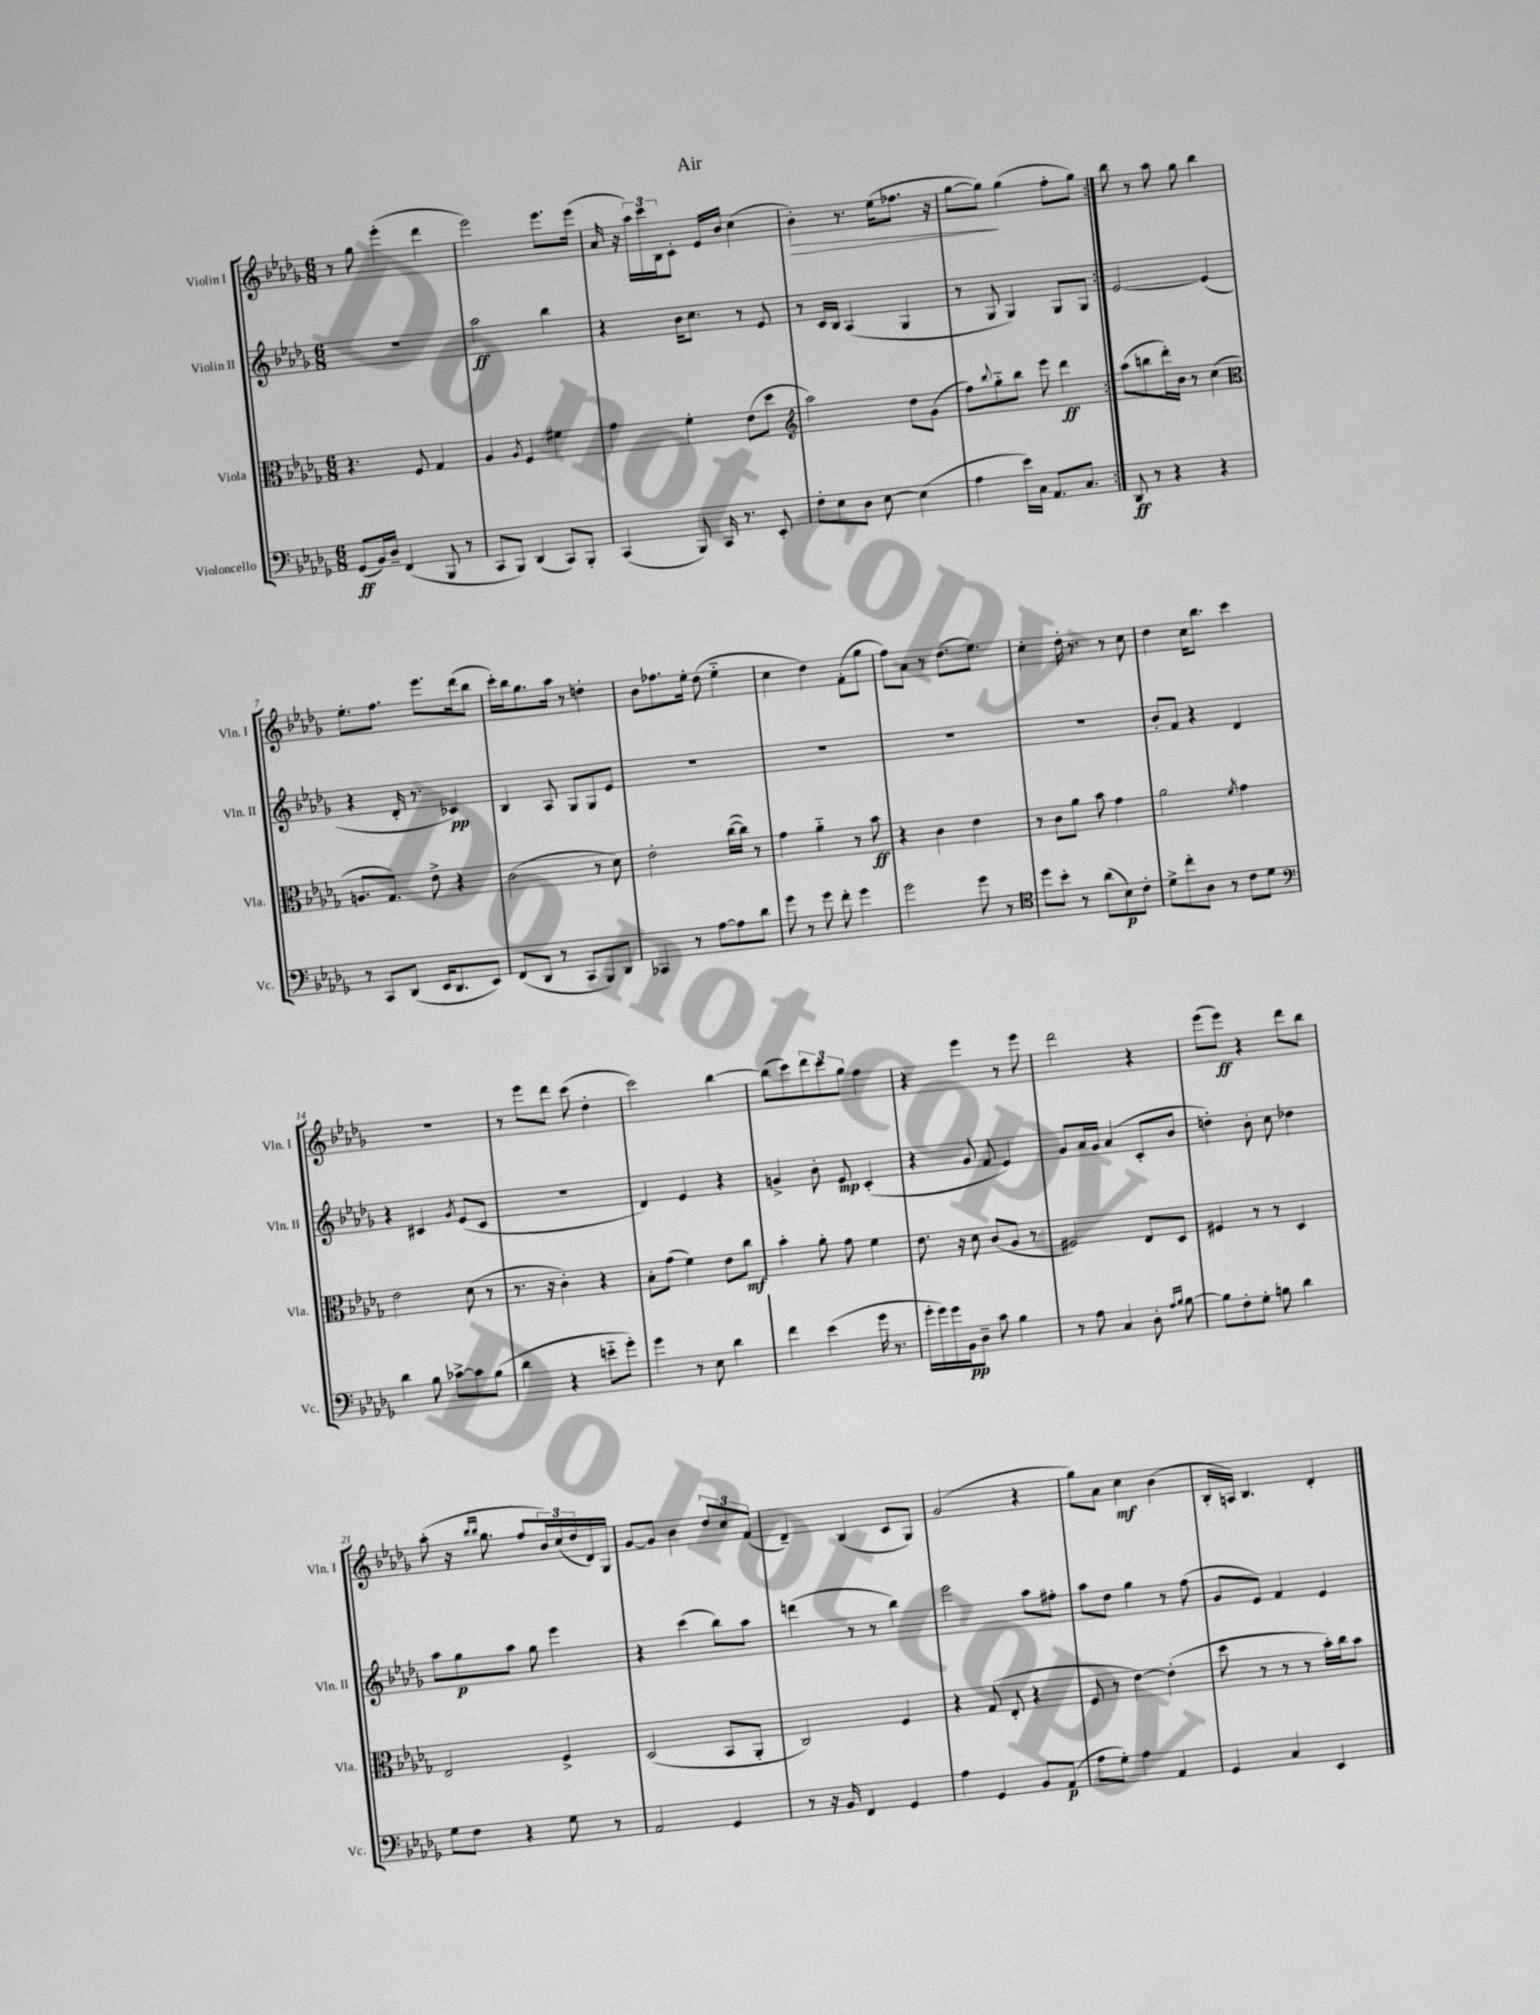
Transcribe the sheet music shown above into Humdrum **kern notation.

**kern	**dynam	**kern	**dynam	**kern	**dynam	**kern	**dynam
*part4	*part4	*part3	*part3	*part2	*part2	*part1	*part1
*staff4	*staff4	*staff3	*staff3	*staff2	*staff2	*staff1	*staff1
*I"Violoncello	*	*I"Viola	*	*I"Violin II	*	*I"Violin I	*
*I'Vc.	*	*I'Vla.	*	*I'Vln. II	*	*I'Vln. I	*
*clefF4	*	*clefC3	*	*clefG2	*	*clefG2	*
*k[b-e-a-d-g-]	*	*k[b-e-a-d-g-]	*	*k[b-e-a-d-g-]	*	*k[b-e-a-d-g-]	*
*M6/8	*	*M6/8	*	*M6/8	*	*M6/8	*
=1	=1	=1	=1	=1	=1	=1	=1
(8GG-/L	ff	4.r	.	2.r	.	8r	.
16BB-/L)	.	.	.	.	.	8gg-\	.
16D-~/JJ	.	.	.	.	.	.	.
(4FF/	.	.	.	.	.	(4eee-'\	.
.	.	8F/	.	.	.	.	.
8BBB-/	.	4G-/	.	.	.	4ddd-\	.
8r	.	.	.	.	.	.	.
=2	=2	=2	=2	=2	=2	=2	=2
8CC/L	.	4A-/	.	2aa-\	ff	2eee-\)	.
8BBB-/J)	.	.	.	.	.	.	.
.	.	8qA-/	.	.	.	.	.
(4DD-/	.	4F/	.	.	.	.	.
8CC/L)	.	4f#X\	.	4bb-\	.	8.eee-\L	.
8BBB-'/J	.	.	.	.	.	.	.
.	.	.	.	.	.	(16eee-\Jk	.
=3	=3	=3	=3	=3	=3	=3	=3
(4CC/	.	4g-\	.	4r	.	16a-/	.
.	.	.	.	.	.	16r	.
.	.	.	.	.	.	24aa-\LL)	.
.	.	.	.	.	.	24ccc\	.
.	.	.	.	.	.	24B-\J	.
8BBB-/)	.	4f'\	.	16b-\KL	.	8c'\J	.
.	.	.	.	8.cc\J	.	.	.
16CC/	.	.	.	.	.	16e-/LL	.
8.r	.	.	.	.	.	16b-/JJ	.
.	.	(8e-\L	.	8r	.	(4cc\	.
8EE-'/	.	8dd-\J	.	8e-/	.	.	.
=4	=4	=4	=4	=4	=4	=4	=4
*	*	*clefG2	*	*	*	*	*
!	!	!	!	!	!	!	!LO:HP:b
8F'\L	.	2aa-\)	.	8r	.	4b-'\)	>
8E-\	.	.	.	16c/LL	.	.	.
.	.	.	.	16B-/JJ	.	.	.
8D-\J	.	.	.	(4A-/	.	8.r	.
[8E-\	.	.	.	.	.	.	.
.	.	.	.	.	.	(16ee-\KL	.
(4E-\]	.	8dd-\L	.	4G-/	.	8.ff-X\J	.
.	.	(8g-\J	.	.	.	.	.
.	.	.	.	.	.	16r	.
=5	=5	=5	=5	=5	=5	=5	=5
4A-\	.	8ff\L)	.	8r	.	[8gg-\L	.
.	.	8qqbb-/	.	.	.	.	.
.	.	8gg-\	.	8G-/	.	8gg-\J])	.
16e-\LL)	.	8bb-\J	.	4G-/)	.	(4gg-\	]
16C\JJ	.	.	.	.	.	.	.
8.AA-/L	.	8eee-\	.	.	.	.	.
.	.	4ddd-\	ff	8G-/L	.	8ff'\L	.
8.C/J	.	.	.	.	.	.	.
.	.	.	.	8G-/J	.	8gg-\J)	.
=6:|!	=6:|!	=6:|!	=6:|!	=6:|!	=6:|!	=6:|!	=6:|!
8DD-/	ff	(8aa-\L	.	[2e-/	.	8bb-\	.
8r	.	8bbn\	.	.	.	8r	.
4r	.	16ddd-'\L)	.	.	.	8aa-\	.
.	.	16b-\JJ	.	.	.	.	.
.	.	8r	.	.	.	8gg-\	.
4r	.	(4cc\	.	(4e-/]	.	4bb-\	.
!!LO:LB:g=z
=7	=7	=7	=7	=7	=7	=7	=7
*	*	*clefC3	*	*	*	*	*
8r	.	8.An/L	.	4r	.	8.ee-'\L	.
8CC/L	.	.	.	.	.	.	.
.	.	8.G-/J)	.	.	.	8.ff\J	.
(8DD-/J	.	.	.	16d-'/	.	.	.
.	.	.	.	8.r	.	.	.
16EE-/KL	.	8e-^\	.	.	.	8.eee-\L	.
8.DD-/	.	.	.	.	.	.	.
.	.	4r	.	4c-X/)	pp	.	.
.	.	.	.	.	.	(16ddd-\k	.
8EE-/J)	.	.	.	.	.	8bb-\J	.
=8	=8	=8	=8	=8	=8	=8	=8
(8FF/L	.	(2c\	.	4B-/	.	16ccc'\LL)	.
.	.	.	.	.	.	16bb-\J	.
8DD-/J	.	.	.	.	.	8.gg-\	.
8r	.	.	.	8A-/	.	.	.
.	.	.	.	.	.	16aa-\Jk	.
8CC/L	.	.	.	8G-/L	.	8r	.
8BBB-/)	.	8r	.	8G-/	.	4ddn'\	.
8DD-/J	.	8d-\)	.	8e-/J	.	.	.
=9	=9	=9	=9	=9	=9	=9	=9
4CC-X/	.	2e-'\	.	2.r	.	8b-\L	.
.	.	.	.	.	.	8.ff-X\	.
8r	.	.	.	.	.	.	.
.	.	.	.	.	.	16ee-'\Jk	.
[8A-\L	.	.	.	.	.	(8dd-\	.
8A-\]	.	([16cc\LL	.	.	.	4ee-\	.
.	.	16cc\JJ])	.	.	.	.	.
8d-\J	.	8r	.	.	.	.	.
=10	=10	=10	=10	=10	=10	=10	=10
8g-\	.	4g-\	.	2.r	.	4cc\	.
8r	.	.	.	.	.	.	.
8g-\	.	4a-\	.	.	.	4dd-\)	.
8f'\	.	.	.	.	.	.	.
4g-\	.	8r	.	.	.	(8f'\L	.
.	.	8b-\	ff	.	.	8gg-\J	.
=11	=11	=11	=11	=11	=11	=11	=11
2g-\	.	4r	.	2.r	.	8ff\L)	.
.	.	.	.	.	.	8a-\J	.
.	.	4c\	.	.	.	8r	.
.	.	.	.	.	.	(8.dd-\L	.
8g-\	.	4e-\	.	.	.	.	.
.	.	.	.	.	.	8.ee-\J)	.
8r	.	.	.	.	.	.	.
=12	=12	=12	=12	=12	=12	=12	=12
*clefC4	*	*	*	*	*	*	*
8dd-\L	.	8r	.	2.r	.	4cc'\	.
8b-'\J	.	8c\L	.	.	.	.	.
8r	.	8a-\J	.	.	.	16dd-'\	.
.	.	.	.	.	.	8.r	.
(8a-\L	.	8b-\	.	.	.	.	.
8B-\)	p	4g-\	.	.	.	8r	.
8c'\J	.	.	.	.	.	8cc\	.
=13	=13	=13	=13	=13	=13	=13	=13
8d-^\L	.	2a-\	.	8b-'/L	.	4dd-\	.
8cc'\	.	.	.	8f/J	.	.	.
8A-\J	.	.	.	4r	.	16cc\KL	.
.	.	.	.	.	.	8.bb-\J	.
8r	.	.	.	.	.	.	.
.	.	8qf/	.	.	.	.	.
8c\L	.	4g-\	.	4d-/	.	4ccc\	.
8d-\J	.	.	.	.	.	.	.
!!LO:LB:g=z
=14	=14	=14	=14	=14	=14	=14	=14
*clefF4	*	*	*	*	*	*	*
4d-\	.	2e-\	.	4r	.	2.r	.
8B-\	.	.	.	4c#X/	.	.	.
[8c-X^\L	.	.	.	.	.	.	.
.	.	.	.	8qg-/	.	.	.
8c-\]	.	(8d-\	.	(8e-/L	.	.	.
(8B-\J	.	8r	.	8c#/J	.	.	.
=15	=15	=15	=15	=15	=15	=15	=15
4d-\	.	8.r	.	2.r	.	8r	.
.	.	.	.	.	.	8eee-\L	.
.	.	16r	.	.	.	.	.
4r	.	4c'\)	.	.	.	8ddd-\J	.
.	.	.	.	.	.	(8ccc\	.
8en\L	.	4r	.	.	.	4dd-'\	.
8g-'\J)	.	.	.	.	.	.	.
=16	=16	=16	=16	=16	=16	=16	=16
4g-\	.	8B-'\L	.	4d-/)	.	2ccc\)	.
.	.	(8g-\J	.	.	.	.	.
8r	.	4f\)	.	4e-/	.	.	.
8E-\	.	.	.	.	.	.	.
4d-\	.	8e-\L	.	4r	.	[4bb-\	.
.	.	8cc\J	mf	.	.	.	.
=17	=17	=17	=17	=17	=17	=17	=17
4f\	.	4b-'\	.	4gn^/	.	(8bb-\L]	.
.	.	.	.	.	.	8ccc\)	.
(4e-\	.	8a-'\	.	8b-'\	.	12ddd-\	.
.	.	.	.	.	.	12ccc\	.
.	.	8g-\	.	8e-/	mp	.	.
.	.	.	.	.	.	12gg-\J	.
16g-\	.	4f\	.	(4c'/	.	4ff\	.
8.r	.	.	.	.	.	.	.
=18	=18	=18	=18	=18	=18	=18	=18
16g-'\LL	.	8.e-\	.	4r	.	4r	.
16g-\)	.	.	.	.	.	.	.
16g-\	.	.	.	.	.	.	.
16BB-\J	pp	16r	.	.	.	.	.
8D-~\J	.	8d-\	.	8g-/	.	4eee-\	.
8c\	.	(8c/L	.	8f/	.	.	.
4B-\	.	8A-/J	.	4e-/)	.	8r	.
.	.	8r	.	.	.	8eee-\	.
=19	=19	=19	=19	=19	=19	=19	=19
8r	.	2F#X/)	.	8g-/L	.	2ddd-\	.
8A-\	.	.	.	16a-/L	.	.	.
.	.	.	.	16g-/JJ	.	.	.
4C/	.	.	.	(4a-/	.	.	.
8D-'\	.	8E-/L	.	8c'/L	.	4r	.
16qqA-/LL	.	.	.	.	.	.	.
16qqB-/JJ	.	.	.	.	.	.	.
[8B-\	.	8D-/J	.	8b-/J	.	.	.
=20	=20	=20	=20	=20	=20	=20	=20
8B-\L]	.	4F#X/	.	4ddn'\)	.	(8eee-\L	.
8F'\	.	.	.	.	.	8eee-\J)	ff
8G-'\J	.	8r	.	8b-'\	.	4r	.
8Bn\	.	8r	.	8cc\	.	.	.
4d-\	.	4D-/	.	4dd-X\	.	8ddd-\L	.
.	.	.	.	.	.	8bb-\J	.
!!LO:LB:g=z
=21	=21	=21	=21	=21	=21	=21	=21
8G-\L	.	2E-/	.	8aa-\L	.	(8aa-'\	.
8F\J	.	.	.	8gg-\	p	16r	.
.	.	.	.	.	.	16qqbb-/LL	.
.	.	.	.	.	.	16qqbb-/JJ	.
.	.	.	.	.	.	8.gg-\	.
4r	.	.	.	8aa-\J	.	.	.
.	.	.	.	8gg-\	.	8ff/L	.
8G-\	.	4F^/	.	4eee-\	.	24b-/L)	.
.	.	.	.	.	.	(24cc/	.
.	.	.	.	.	.	24dd-/	.
8r	.	.	.	.	.	16d-/)	.
.	.	.	.	.	.	16G-/JJ	.
=22	=22	=22	=22	=22	=22	=22	=22
2AA-/	.	(2D-/	.	4r	.	[8g-/L	.
.	.	.	.	.	.	8g-/J]	.
.	.	.	.	(4ccc\	.	4b-\	.
4GG-/	.	8BB-/L	.	8bb-\L)	.	12dd-/L	.
.	.	.	.	.	.	12cc/	.
.	.	8AA-'/J	.	8aa-\J	.	.	.
.	.	.	.	.	.	(12f/J	.
=23	=23	=23	=23	=23	=23	=23	=23
8r	.	2C/)	.	(4dddn\	.	4d-~/)	.
16r	.	.	.	.	.	.	.
16BB-/	.	.	.	.	.	.	.
4FF/	.	.	.	8r	.	(4B-/	.
.	.	.	.	8r	.	.	.
4GG-/	.	4F/	.	4bb-\)	.	8c/L	.
.	.	.	.	.	.	8G-/J)	.
=24	=24	=24	=24	=24	=24	=24	=24
4A-\	.	4r	.	2eee-\	.	(2g-/	.
4GG-/	.	(8G-/	.	.	.	.	.
.	.	8E-'/	.	.	.	.	.
8BB-/L	.	4r	.	8aa-\L	.	4r	.
(8AA-/J	p	.	.	8ff#X'\J	.	.	.
=25	=25	=25	=25	=25	=25	=25	=25
8A-\L	.	8F/	.	8aa-\L	.	8gg-\L)	.
8G-'\J)	.	8r	.	8dd-\J	.	8a-\J	.
4A-\	.	[4e-\)	.	4gg-\	.	4cc\	mf
4AA-/	.	(4e-'\]	.	8r	.	(4b-\	.
.	.	.	.	(8ff\	.	.	.
=26	=26	=26	=26	=26	=26	=26	=26
4GG-/	.	8dd-\	.	8g-/L	.	16B-'/LL	.
.	.	.	.	.	.	16An/JJ)	.
.	.	8r	.	8e-/J)	.	4.B-/	.
4C/	.	8r	.	4f/	.	.	.
.	.	8r	.	.	.	.	.
4EE-/	.	16b-'\LL)	.	4e-/	.	4d-'/	.
.	.	16cc\J	.	.	.	.	.
.	.	8b-\J	.	.	.	.	.
==	==	==	==	==	==	==	==
*-	*-	*-	*-	*-	*-	*-	*-
